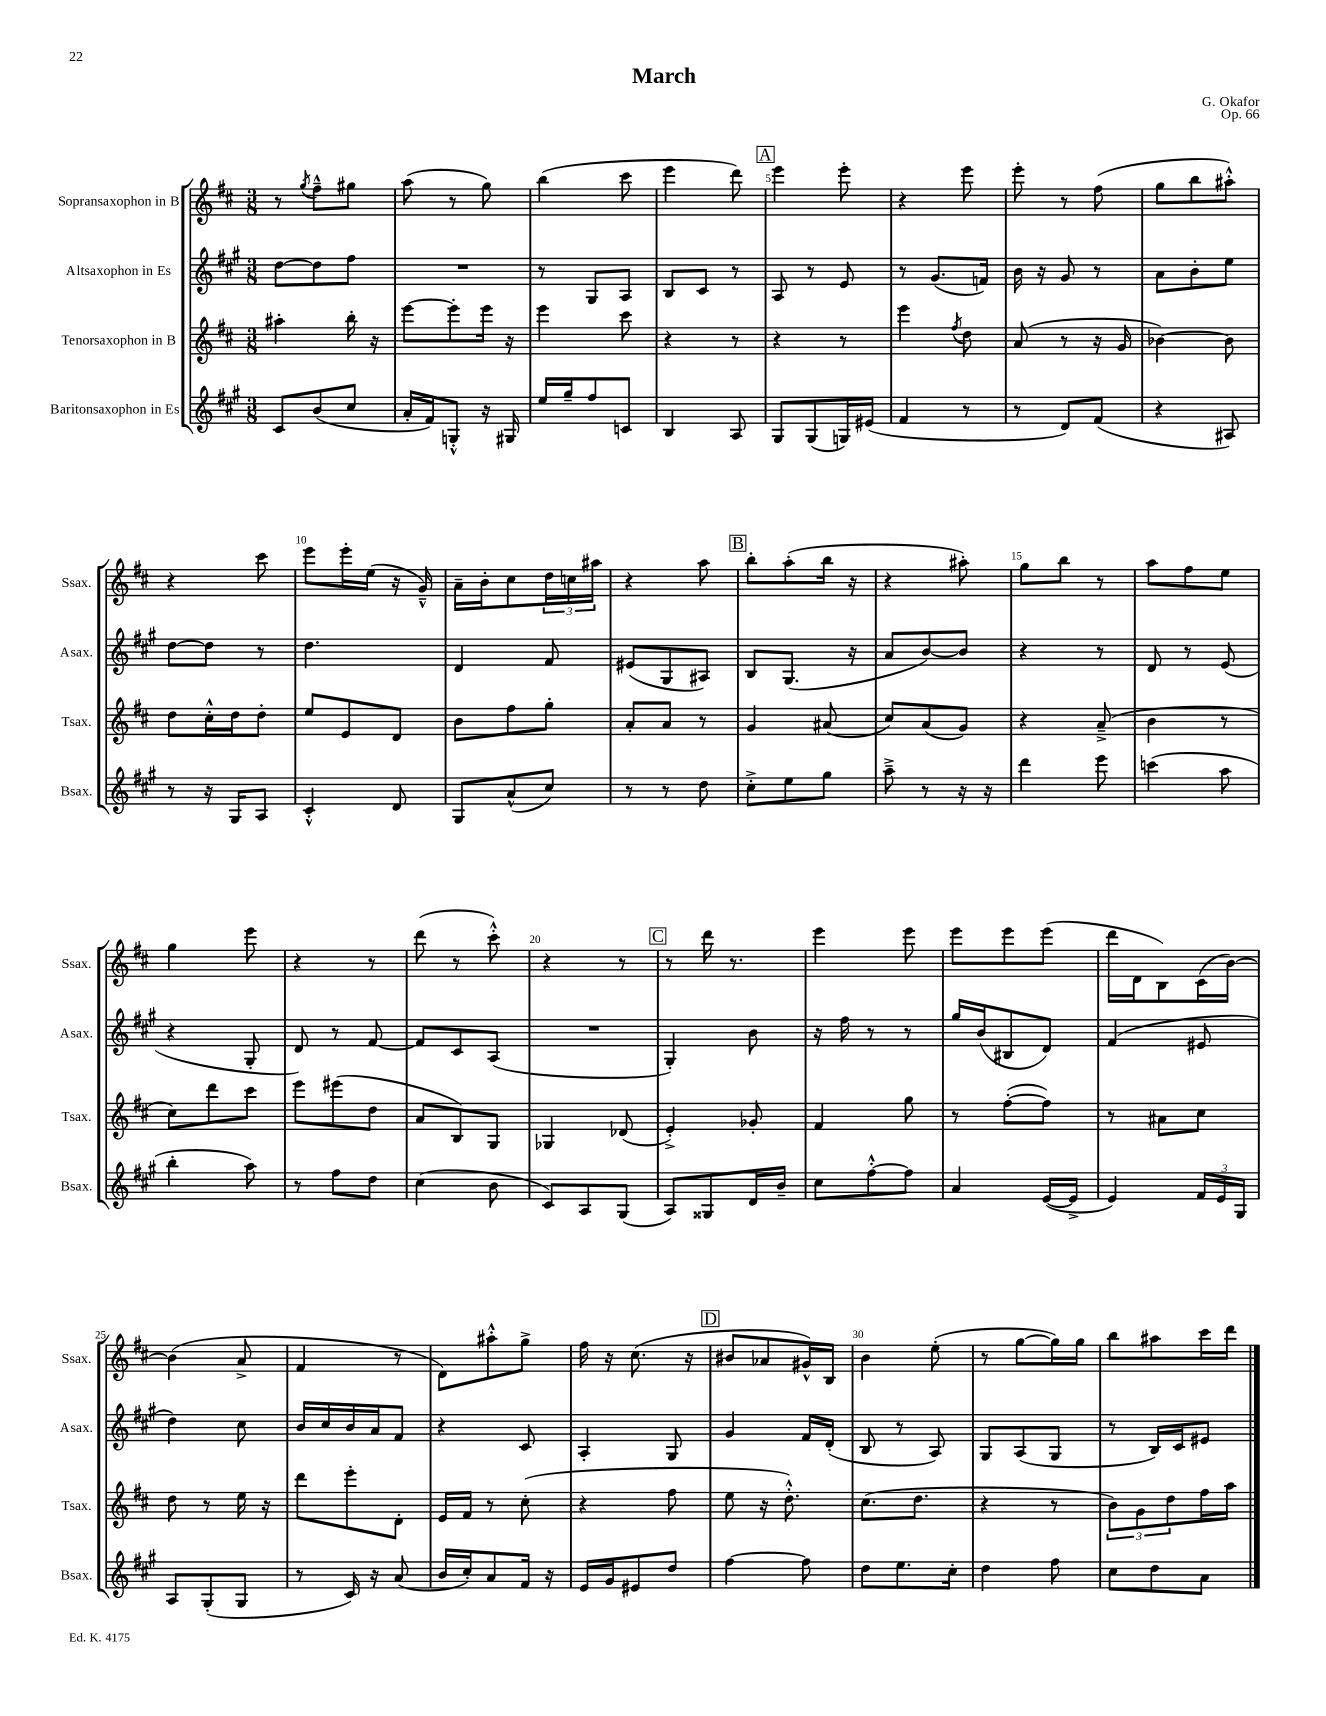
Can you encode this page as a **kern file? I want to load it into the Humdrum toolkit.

**kern	**kern	**kern	**kern
*part4	*part3	*part2	*part1
*staff4	*staff3	*staff2	*staff1
*I"Baritonsaxophon in Es	*I"Tenorsaxophon in B	*I"Altsaxophon in Es	*I"Sopransaxophon in B
*I'Bsax.	*I'Tsax.	*I'Asax.	*I'Ssax.
*clefG2	*clefG2	*clefG2	*clefG2
*k[f#c#g#]	*k[f#c#]	*k[f#c#g#]	*k[f#c#]
*M3/8	*M3/8	*M3/8	*M3/8
=1	=1	=1	=1
8c#/L	4aa#X'\	[8dd\L	8r
.	.	.	8qgg/
(8b/	.	8dd\]	8ff#~^^\L
8cc#/J	16bb'\	8ff#\J	8gg#X\J
.	16r	.	.
=2	=2	=2	=2
16a'/LL	[8eee\L	4.r	(8aa\
16f#/J)	.	.	.
8Gn'^^/J	8eee'\]	.	8r
16r	16eee\Jk	.	8gg\)
16G#X/	16r	.	.
=3	=3	=3	=3
16ee/LL	4eee\	8r	(4bb\
16gg#~/J	.	.	.
8ff#/	.	8G#/L	.
8cn/J	8ccc#\	8A/J	8ccc#\
=4	=4	=4	=4
4B/	4r	8B/L	4eee\
.	.	8c#/J	.
8A/	8r	8r	8ddd\)
!!LO:REH:place=s1:t=A
=5	=5	=5	=5
8G#/L	4r	8A/	4eee\
(8G#/	.	8r	.
16Gn/L)	8r	8e/	8eee'\
(16e#X/JJ	.	.	.
=6	=6	=6	=6
4f#/	4eee\	8r	4r
.	.	(8.g#/L	.
.	8qff#/	.	.
8r	8dd\	.	8eee\
.	.	16fn/Jk)	.
=7	=7	=7	=7
8r	(8a/	16b\	8eee'\
.	.	16r	.
8d/L)	8r	8g#/	8r
(8f#/J	16r	8r	(8ff#\
.	16g/	.	.
=8	=8	=8	=8
4r	[4b-X\)	8a\L	8gg\L
.	.	8b'\	8bb\
8A#X/)	8b-\]	8ee\J	8aa#X'^^\J)
!!LO:LB:g=z
=9	=9	=9	=9
8r	8dd\L	[8dd\L	4r
16r	16cc#'^^\L	8dd\J]	.
16G#/KL	16dd\J	.	.
8A/J	8dd'\J	8r	8ccc#\
=10	=10	=10	=10
4c#'^^/	8ee/L	4.dd\	8eee\L
.	8e/	.	16eee'\L
.	.	.	(16ee\JJ
8d/	8d/J	.	16r
.	.	.	16g~^^/)
=11	=11	=11	=11
8G#/L	8b\L	4d/	16a~\LL
.	.	.	16b'\J
(8a^^/	8ff#\	.	8cc#\
8cc#/J)	8gg'\J	8f#/	24dd\L
.	.	.	24ccn\
.	.	.	24aa#X\JJ
=12	=12	=12	=12
8r	8a'/L	(8e#X/L	4r
8r	8a/J	8G#/	.
8dd\	8r	8A#X/J)	8aa\
!!LO:REH:place=s1:t=B
=13	=13	=13	=13
8cc#'^\L	4g/	8B/L	8bb'\L
8ee\	.	(8.G#/J	(8aa'\
8gg#\J	(8a#X/	.	16bb\Jk
.	.	16r	16r
=14	=14	=14	=14
8aa~^\	8cc#/L)	8a/L	4r
8r	(8a/	[8b/)	.
16r	8g/J)	8b/J]	8aa#X'\)
16r	.	.	.
=15	=15	=15	=15
4ddd\	4r	4r	8gg\L
.	.	.	8bb\J
8eee\	(8a~^/	8r	8r
=16	=16	=16	=16
(4cccn\	4b\	8d/	8aa\L
.	.	8r	8ff#\
8aa\	8r	(8e/	8ee\J
!!LO:LB:g=z
=17	=17	=17	=17
4bb'\	8cc#\L)	4r	4gg\
.	8ddd\	.	.
8aa\)	8ccc#\J	8G#'/	8eee\
=18	=18	=18	=18
8r	8eee\L	8d/)	4r
8ff#\L	(8eee#X\	8r	.
8dd\J	8dd\J	[8f#/	8r
=19	=19	=19	=19
(4cc#\	8a/L	8f#/L]	(8ddd\
.	8B/)	8c#/	8r
8b\	8G/J	(8A/J	8ccc#'^^\)
=20	=20	=20	=20
8c#/L)	4G-X/	4.r	4r
8A/	.	.	.
(8G#/J	(8d-X/	.	8r
!!LO:REH:place=s1:t=C
=21	=21	=21	=21
8A/L)	4e'^/)	4G#'/)	8r
8G##X/	.	.	16ddd\
.	.	.	8.r
16d/L	8g-X'/	8b\	.
16b~/JJ	.	.	.
=22	=22	=22	=22
8cc#\L	4f#/	16r	4eee\
.	.	16ff#\	.
[8ff#'^^\	.	8r	.
8ff#\J]	8gg\	8r	8eee\
=23	=23	=23	=23
4a/	8r	16gg#/LL	8eee\L
.	.	(16b/J	.
.	([8ff#'\L	8B#X/	8eee\
([16e/LL	8ff#\J])	8d/J)	(8eee\J
16e^/JJ]	.	.	.
=24	=24	=24	=24
4e/)	8r	(4f#/	16ddd\LL
.	.	.	16d\J
.	8a#X\L	.	8B\)
24f#/LL	8cc#\J	8e#X/	(16c#\L
24e/	.	.	.
.	.	.	[16b\JJ)
24G#/JJ	.	.	.
!!LO:LB:g=z
=25	=25	=25	=25
8A/L	8dd\	4dd\)	(4b\]
(8G#'/	8r	.	.
8G#/J	16ee\	8cc#\	8a^/
.	16r	.	.
=26	=26	=26	=26
8r	8ddd\L	16b/LL	4f#/
.	.	16cc#/	.
16c#/)	8eee'\	16b/	.
16r	.	16a/J	.
(8a/	8d'\J	8f#/J	8r
=27	=27	=27	=27
16b/LL	16e/LL	4r	8d\L)
16cc#'/J)	16f#/JJ	.	.
8a/	8r	.	8aa#X'^^\
16f#/Jk	(8cc#'\	8c#/	8gg^\J
16r	.	.	.
=28	=28	=28	=28
16e/LL	4r	4A'/	16ff#\
16g#/J	.	.	16r
8e#X/	.	.	(8.cc#\
8dd/J	8ff#\	8G#/	.
.	.	.	16r
!!LO:REH:place=s1:t=D
=29	=29	=29	=29
[4ff#\	8ee\	4g#/	8b#X/L
.	16r	.	8a-X/
.	8.dd'^^\)	.	.
8ff#\]	.	16f#/LL	16g#X^^/L)
.	.	(16d'/JJ	16B/JJ
=30	=30	=30	=30
8dd\L	(8.cc#\L	8B/	4b\
8.ee\	.	8r	.
.	8.dd\J	.	.
.	.	8A/)	(8ee'\
16cc#'\Jk	.	.	.
=31	=31	=31	=31
4dd\	4r	8G#/L	8r
.	.	(8A/	[8gg\L
8ff#\	8r	8G#/J	16gg\L])
.	.	.	16gg\JJ
=32	=32	=32	=32
8cc#\L	12b\L)	8r	8bb\L
.	12g\	.	.
8dd\	.	16B/LL)	8aa#X\
.	12dd\	.	.
.	.	16c#/J	.
8a\J	16ff#\L	8e#X/J	16ccc#\L
.	16aa\JJ	.	16ddd\JJ
==	==	==	==
*-	*-	*-	*-
